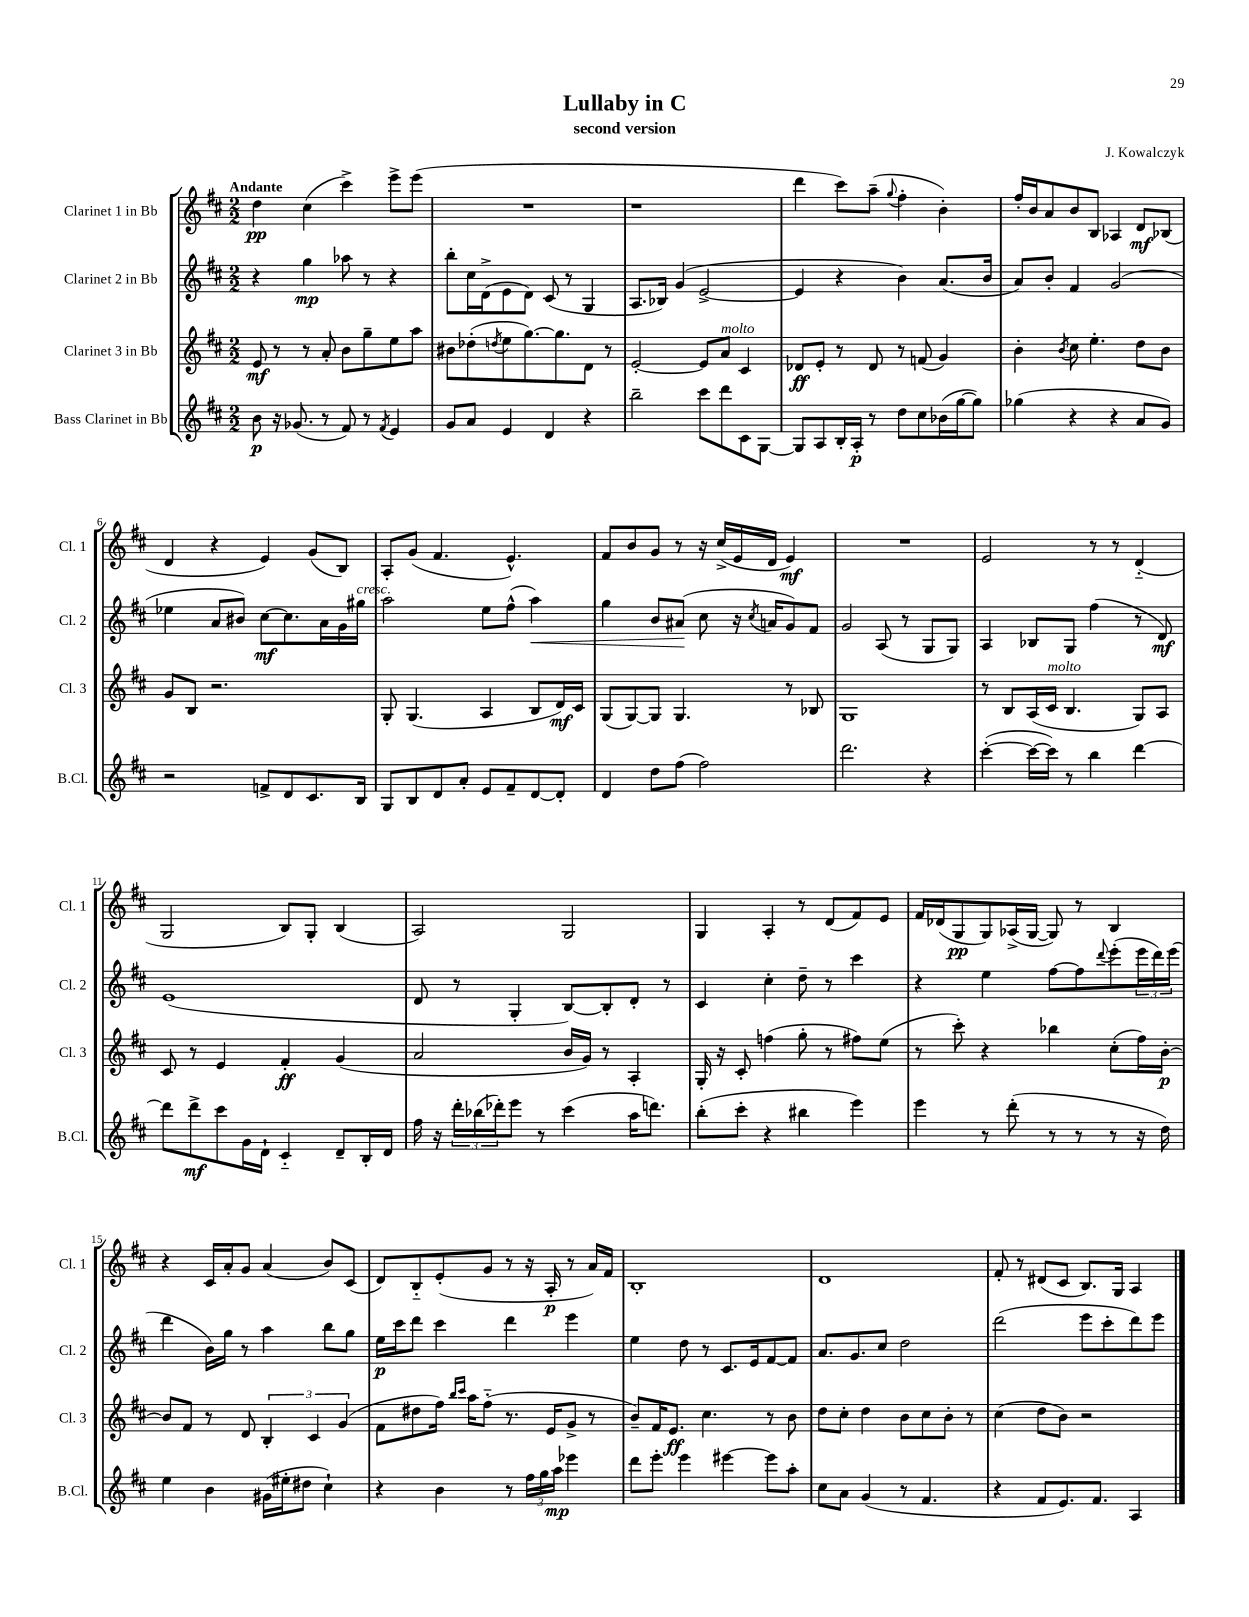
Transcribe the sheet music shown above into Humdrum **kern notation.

**kern	**kern	**kern	**kern
*staff4	*staff3	*staff2	*staff1
*clefG2	*clefG2	*clefG2	*clefG2
*k[f#c#]	*k[f#c#]	*k[f#c#]	*k[f#c#]
*M2/2	*M2/2	*M2/2	*M2/2
8b\	8e/	4r	4dd\
16r	8r	.	.
(8.g-/	.	.	.
.	8r	4gg\	(4cc#\
8r	8a'/	.	.
8f#/)	8b\L	8aa-\	4ccc#^\)
8r	8gg~\	8r	.
8qf#/	.	.	.
4e/	8ee\	4r	8eee^\L
.	8aa\J	.	(8eee\J
=	=	=	=
8g/L	8b#\L	8bb'\L	1r
8a/J	(8dd-'\	16cc#\L	.
.	.	(16d^\J	.
.	8qdd/	.	.
4e/	8ee\	8e\	.
.	[8.gg\)	8d\J)	.
4d/	.	(8c#/	.
.	8.gg\]	.	.
.	.	8r	.
4r	8d\J	4G/	.
.	8r	.	.
=	=	=	=
2bb~\	[2e'/	8.A/L	1r
.	.	16B-/Jk)	.
.	.	(4g/	.
8ccc#\L	8e/]L	[2e^/	.
8ddd\	8a/J	.	.
8c#\	4c#/	.	.
[8G\J	.	.	.
=	=	=	=
8G/]L	8d-/L	4e/]	4ddd\
8A/	8e'/J	.	.
16B'/L	8r	4r	8ccc#\L)
16A'/JJ	.	.	.
8r	8d-/	.	(8aa~\J
.	.	.	8qqgg/
8dd\L	8r	4b\)	4ff#'\
8cc#\	(8f/	.	.
(16b-\L	4g/)	(8.a/L	4b'\)
[16gg\J	.	.	.
8gg\]J)	.	.	.
.	.	16b/Jk	.
=	=	=	=
(4gg-\	4b'\	8a/L)	16ff#'/LL
.	.	.	16b/J
.	.	8b'/J	8a/
.	8qb/	.	.
4r	8cc#\	4f#/	8b/
.	4.ee'\	.	8B/J
4r	.	(2g/	4A-/
8a/L	8dd\L	.	8d/L
8g/J)	8b\J	.	(8B-/J
=	=	=	=
2r	8g/L	4ee-\	4d/
.	8B/J	.	.
.	2.r	8a/L	4r
.	.	8b#/J)	.
8f^/L	.	[8cc#\L	4e/)
8d/	.	8.cc#\]	.
8.c#/	.	.	(8g/L
.	.	16a\L	.
.	.	16g\	8B/J)
16B/Jk	.	16gg#\JJ	.
=	=	=	=
8G/L	8G'/	2aa\	8A'/L
8B/	(4.G/	.	(8g/J
8d/	.	.	4.f#/
8a'/J	.	.	.
8e/L	4A/	8ee\L	.
8f#~/	.	(8ff#^^\J	4.e^^/)
[8d/	8B/L	4aa\)	.
8d'/]J	16d/L)	.	.
.	16c#/JJ	.	.
=	=	=	=
4d/	(8G/L	4gg\	8f#/L
.	[8G/)	.	8b/
8dd\L	8G/]J	8b/L	8g/J
(8ff#\J	4.G/	(8a#/J	8r
2ff#\)	.	8cc#\	16r
.	.	.	(16cc#^/LL
.	.	16r	16e/
.	.	8qcc#/	.
.	.	16a/LK	16d/JJ
.	8r	8g/)	4e/)
.	8B-/	8f#/J	.
=	=	=	=
2.ddd\	1G	2g/	1r
.	.	(8A/	.
.	.	8r	.
4r	.	8G/L	.
.	.	8G/J)	.
=	=	=	=
([4ccc#'\	8r	4A/	2e/
.	8B/L	.	.
16ccc#\_LL	(16A/L	8B-/L	.
16ccc#\]JJ)	16c#/JJ	.	.
8r	4.B/	8G/J	.
4bb\	.	(4ff#\	8r
.	.	.	8r
[4ddd\	8G/L)	8r	(4d'~/
.	8A/J	8d/)	.
=	=	=	=
8ddd\]L	8c#/	(1e	2G/
8ddd^\	8r	.	.
8ccc#\	4e/	.	.
16g\L	.	.	.
16d`\JJ	.	.	.
4c#'~/	4f#'/	.	8B/L)
.	.	.	8G'/J
8d~/L	(4g/	.	(4B/
16B'/L	.	.	.
16d/JJ	.	.	.
=	=	=	=
16ff#\	2a/	8d/	2A/)
16r	.	.	.
24ddd'\LL	.	8r	.
(24bb-\	.	.	.
24ddd-'\J)	.	.	.
8eee\J	.	4G'/	.
8r	.	.	.
(4ccc#\	16b/LL	[8B/L)	2G/
.	16g/JJ)	.	.
.	8r	8B'/]	.
16aa\LK	4A'/	8d'/J	.
8.ddd\J)	.	.	.
.	.	8r	.
=	=	=	=
(8bb'\L	16G'/	4c#/	4G/
.	16r	.	.
8ccc#'\J	8c#'/	.	.
4r	(4ff\	4cc#'\	4A'/
4bb#\	8gg'\	8dd~\	8r
.	8r	8r	(8d/L
4eee\)	8ff#\L)	4ccc#\	8f#/)
.	(8ee\J	.	8e/J
=	=	=	=
4eee\	8r	4r	16f#/LL
.	.	.	(16d-/J
.	8ccc#'\)	.	8G/
8r	4r	4ee\	8G/)
(8ddd'\	.	.	(16A-^/L
.	.	.	[16G/JJ
8r	4bb-\	[8ff#\L	8G/])
8r	.	8ff#\]	8r
.	.	8qqddd/	.
8r	(8cc#'\L	(8eee'\	4B/
16r	16ff#\L)	24eee\L	.
.	.	24ddd\)	.
16dd\)	[16b'\JJ	.	.
.	.	(24eee\JJ	.
=	=	=	=
4ee\	8b/]L	4ddd\	4r
.	8f#/J	.	.
4b\	8r	16b\LL)	16c#/LL
.	.	16gg\JJ	16a'/J
.	8d/	8r	8g/J
(16g#\LL	6B'/	4aa\	(4a/
16ee#'\J	.	.	.
8dd#\J	.	.	.
.	6c#/	.	.
4cc#`\)	.	8bb\L	8b/L)
.	(6g/	.	.
.	.	8gg\J	(8c#/J
=	=	=	=
4r	8f#\L	16ee\LL	8d/L)
.	.	16ccc#\J	.
.	8dd#\	8ddd\J	8B'~/
4b\	16ff#\Jk)	4ccc#\	(8e'/
.	16qqbb/LL	.	.
.	16qqccc#/JJ	.	.
.	16aa\LK	.	.
.	(8ff#'~\J	.	8g/J
8r	8.r	4ddd\	8r
24ff#\LL	.	.	16r
24gg\	.	.	.
.	16e/LK	.	16A'/
24aa\JJ	.	.	.
4eee-\	8g^/J	4eee\	8r
.	8r	.	16a/LL)
.	.	.	16f#/JJ
=	=	=	=
8ddd\L	8b~/L)	4ee\	1B'
8eee'\J	16f#/K	.	.
.	8.e/J	.	.
4eee\	.	8dd\	.
.	4.cc#\	8r	.
[4eee#\	.	8.c#/L	.
.	.	16e/k	.
8eee#\]L	8r	[8f#/	.
8aa'\J	8b\	8f#/]J	.
=	=	=	=
8cc#\L	8dd\L	8.a/L	1d
8a\J	8cc#'\J	.	.
.	.	8.g/	.
(4g/	4dd\	.	.
.	.	8cc#/J	.
8r	8b\L	2dd\	.
4.f#/	8cc#\	.	.
.	8b'\J	.	.
.	8r	.	.
=	=	=	=
4r	(4cc#\	(2ddd\	8f#'/
.	.	.	8r
8f#/L	8dd\L	.	(8d#/L
8.e/)	8b\J)	.	8c#/J
.	2r	8eee\L	8.B/L)
8.f#/J	.	.	.
.	.	8ccc#'\	.
.	.	.	16G/Jk
4A/	.	8ddd\)	4A/
.	.	8eee\J	.
==	==	==	==
*-	*-	*-	*-
